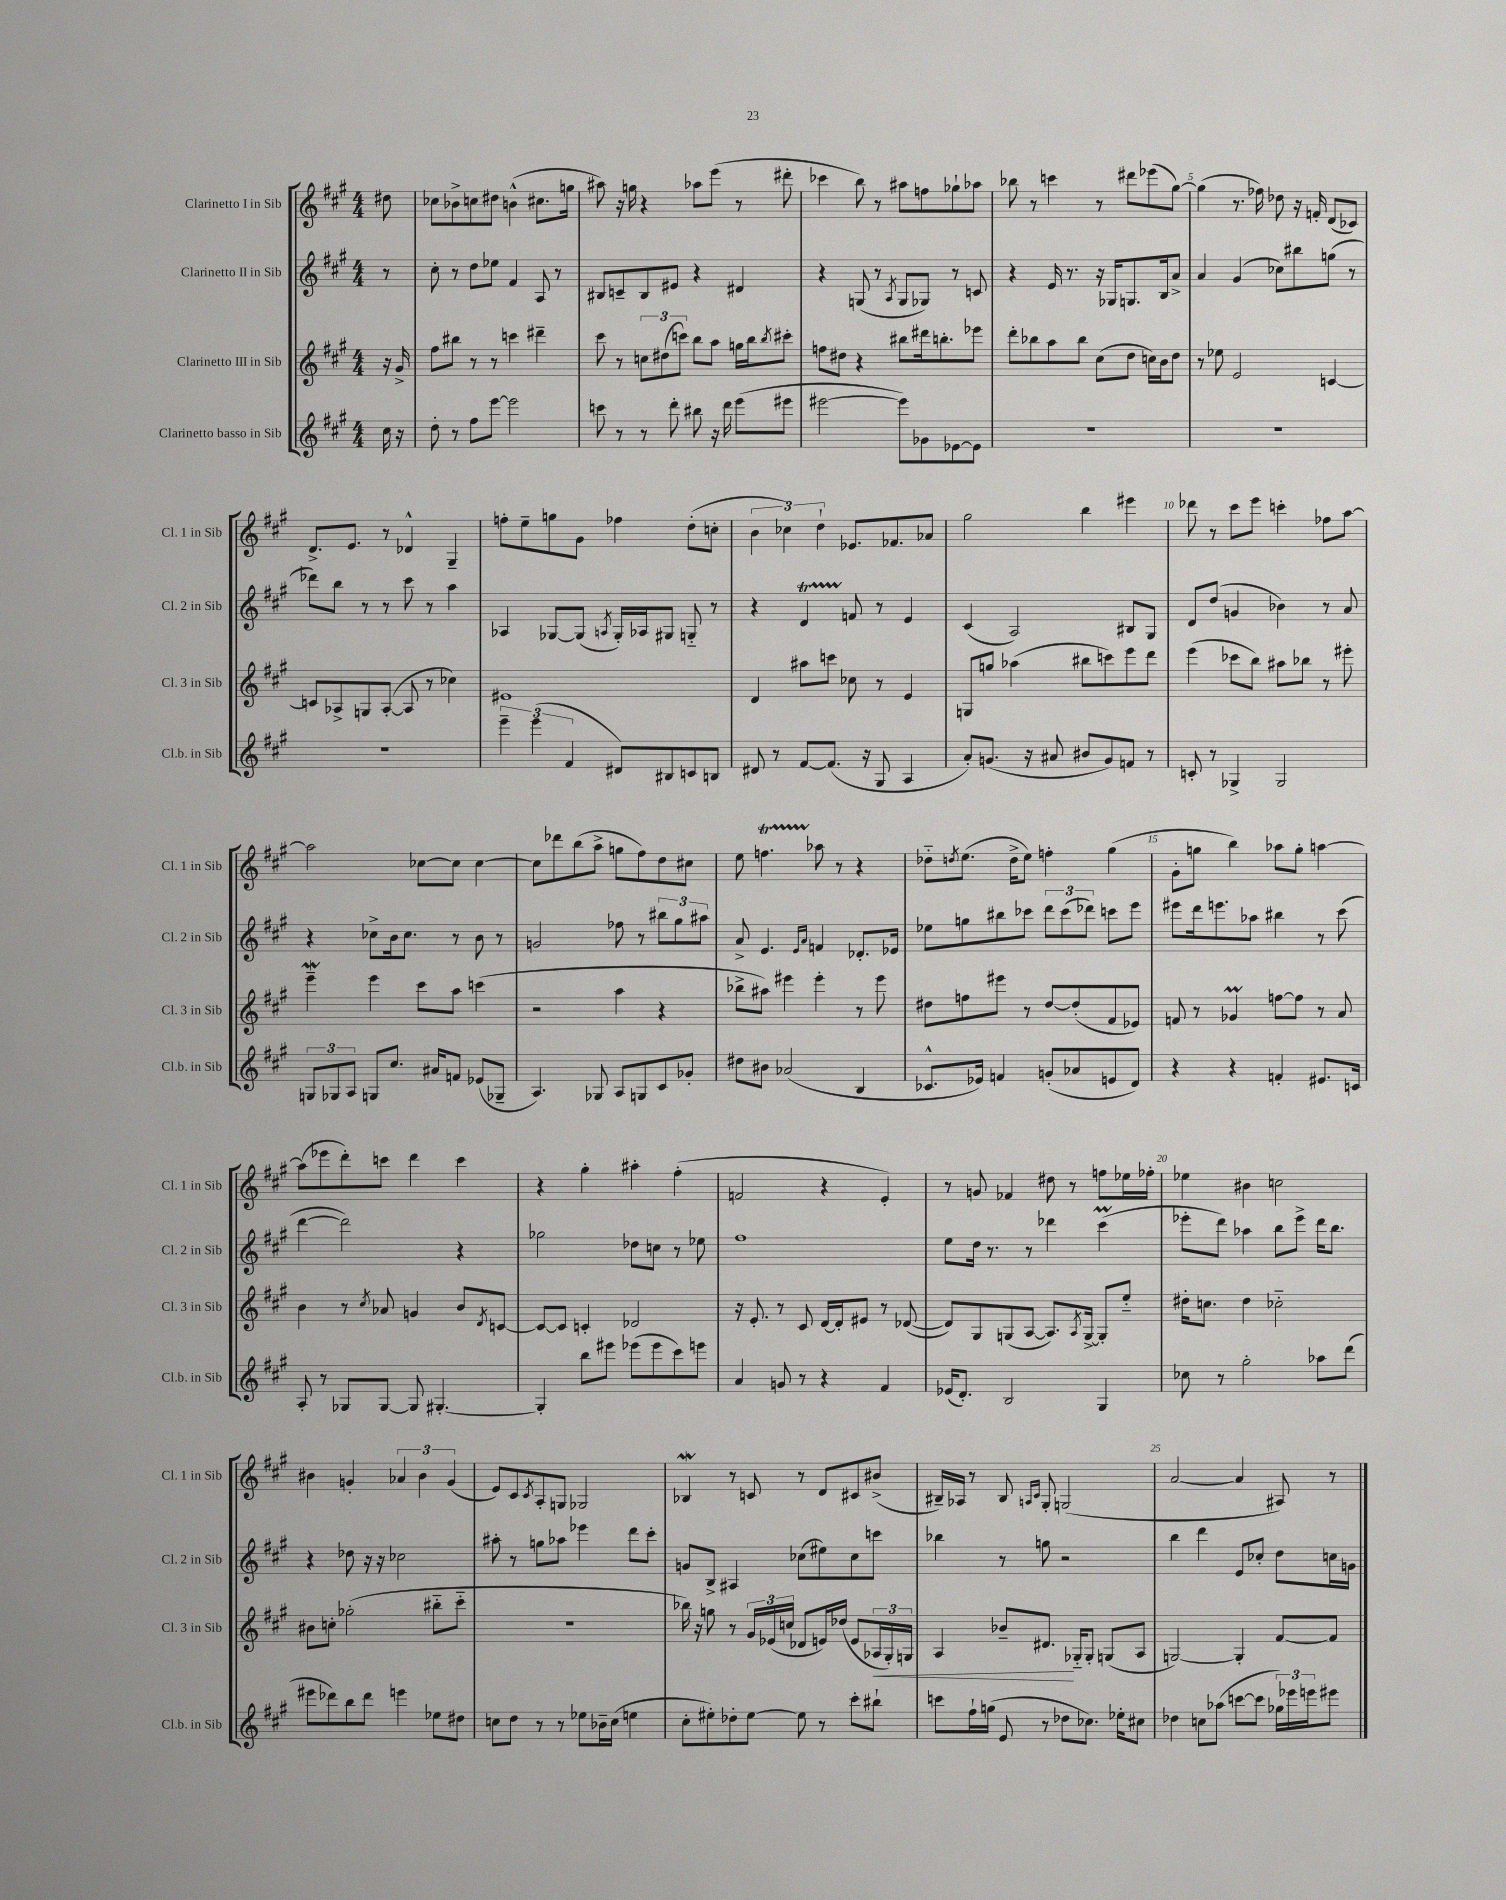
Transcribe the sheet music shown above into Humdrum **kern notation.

**kern	**kern	**dynam	**kern	**kern
*part4	*part3	*part3	*part2	*part1
*staff4	*staff3	*staff3	*staff2	*staff1
*I"Clarinetto basso in Sib	*I"Clarinetto III in Sib	*	*I"Clarinetto II in Sib	*I"Clarinetto I in Sib
*I'Cl.b. in Sib	*I'Cl. 3 in Sib	*	*I'Cl. 2 in Sib	*I'Cl. 1 in Sib
*clefG2	*clefG2	*	*clefG2	*clefG2
*k[f#c#g#]	*k[f#c#g#]	*	*k[f#c#g#]	*k[f#c#g#]
*M4/4	*M4/4	*	*M4/4	*M4/4
=	=	=	=	=
16cc#\	16r	.	8r	8dd#X\
16r	16g#^/	.	.	.
=1	=1	=1	=1	=1
8dd'\	8ff#\L	.	8cc#'\	8cc-X\L
8r	8bb#X\J	.	8r	8b-X^\
8ff#\L	8r	.	8dd\L	8ccn\
[8eee\J	8r	.	8ee-X\J	8dd#X\J
2eee\]	4cccn\	.	4f#/	(4bn^^\
.	4ddd#X~\	.	8A/	8.cc#X\L
.	.	.	8r	.
.	.	.	.	16ggn\Jk
=2	=2	=2	=2	=2
8cccn\	8ccc#\	.	8B#X/L	8aa#X\)
8r	8r	.	8cn~/	16r
.	.	.	.	16ggn\
8r	12ccn\L	.	8B#/	4r
.	(12dd#X\	.	.	.
8ddd'\	.	.	8e#X/J	.
.	12cccn\J)	.	.	.
8bb#X\	8bb\L	.	4r	8aa-X\L
16r	8aa\J	.	.	(8eee\J
16ddd\	.	.	.	.
(8eee\L	16ggn\LL	.	4d#X/	8r
.	16bb\J	.	.	.
.	8qbb/	.	.	.
8eee#X\J	8ccc#X'\J	.	.	8ddd#X'\
=3	=3	=3	=3	=3
[2eee#X\	8ffn\L	.	4r	4ccc-X\
.	8dd#X\J	.	.	.
.	4r	.	(8Gn/	8bb\)
.	.	.	8r	8r
.	.	.	8qA/	.
8eee#\L])	8bb#X\L	.	8G/L	8aa#X\L
8g-X\	16ddd#X\k	.	8G-X/J)	8ffn\
.	8.bbn'\	.	.	.
[8e-X\	.	.	8r	8gg-X`\
8e-\J]	8eee-X\J	.	8cn/	8aa-X\J
=4	=4	=4	=4	=4
1r	8ddd'\L	.	4r	8bb-X\
.	8bb-X\	.	.	8r
.	8aa\	.	16e/	4cccn\
.	.	.	8.r	.
.	8bb-\J	.	.	.
.	(8cc#\L	.	16r	8r
.	.	.	16G-X/KL	.
.	8dd\J	.	8.Gn/	8ddd#X\L
.	16ccn\LL)	.	.	(8eee-X\
.	16b\J	.	16B/k	.
.	8dd\J	.	8a^/J	[8gg#\J)
=5	=5	=5	=5	=5
1r	8r	.	4a/	(4gg#\]
.	8ee-X\	.	.	.
.	2e/	.	(4g#/	8.r
.	.	.	.	16ff-X\)
.	.	.	8cc-X\L)	8dd-X\
.	.	.	8bb#X\	16r
.	.	.	.	16fn'/
.	[4cn/	.	(8ggn\J	(8d/L
.	.	.	8r	8c-X/J)
!!LO:LB:g=z
=6	=6	=6	=6	=6
1r	8cn/L]	.	8ddd-X\L)	8.d^/L
.	8A-X^/	.	8bb\J	.
.	.	.	.	8.e/J
.	8Gn/	.	8r	.
.	([8A-'/J	.	8r	8r
.	8A-/]	.	8ccc#\	4d-X^^/
.	8r	.	8r	.
.	4cc-X\)	.	4aa\	4G#~/
=7	=7	=7	=7	=7
6eee~\	1e#X	.	4A-X/	8ffn'\L
.	.	.	.	8ee~\
(6eee\	.	.	.	.
.	.	.	[8G-X/L	8ggn\
6f#/	.	.	.	.
.	.	.	(8G-/J]	8g#\J
.	.	.	8qAn/	.
8d#X/L)	.	.	16G-'/LL)	4ff-X\
.	.	.	16A-X/J	.
8B#X/	.	.	8G#X/J	.
8cn/	.	.	8Gn/	(8dd'\L
8Bn/J	.	.	8r	8ccn'\J
=8	=8	=8	=8	=8
8d#X/	4d/	.	4r	6b\
8r	.	.	.	.
.	.	.	.	6cc-X\)
[8f#/L	8aa#X\L	.	4dT/	.
.	.	.	.	6dd`\
(8.f#/J]	8cccn\J	.	.	.
.	8cc-X\	.	8fn/	8.e-X/L
16r	.	.	.	.
8G#/	8r	.	8r	.
.	.	.	.	8.f-X/
4A/	4e/	.	4e/	.
.	.	.	.	8a-X/J
=9	=9	=9	=9	=9
8a'/L)	8Gn/L	.	(4c#/	2gg#\
(8.gn/J	8ggn/J	.	.	.
.	(4aa-X\	.	2A/)	.
16r	.	.	.	.
8a#X/	.	.	.	.
8b#X/L	8bb#X\L	.	.	4bb\
8g/)	8cccn\)	.	.	.
8fn/J	8eee\	.	8B#X/L	4eee#X\
8r	8ddd\J	.	8G#/J	.
=10	=10	=10	=10	=10
8cn'/	(4eee\	.	8d/L	8ddd-X\
8r	.	.	(8dd/J	8r
4G-X^/	8ccc-X\L	.	4gn/	8ccc#\L
.	8bb\J)	.	.	8eee\J
2G-/	8aa#X\L	.	4b-X\)	4cccn'\
.	8bb-X\J	.	.	.
.	8r	.	8r	8ff-X\L
.	8eee#X'\	.	8a/	[8aa\J
!!LO:LB:g=z
=11	=11	=11	=11	=11
12Gn/L	4eeeW~\	.	4r	2aa\]
12G-X/	.	.	.	.
12A/J	.	.	.	.
8Gn/L	4eee\	.	8cc-X^\L	.
8.cc#/J	.	.	16b\k	.
.	.	.	8.cc-\J	.
.	8ccc#\L	.	.	[8cc-X\L
16a#X/KL	.	.	.	.
8fn/J	8aa\J	.	8r	8cc-\J]
(8e-X/L	(4cccn\	.	8b\	[4cc-\
8G-X~/J	.	.	8r	.
=12	=12	=12	=12	=12
4.A/)	2r	.	2gn/	8cc-\L]
.	.	.	.	8ddd-X\
.	.	.	.	(8bb\
8G-X/	.	.	.	8aa^\J
8A/L	4aa\	.	8ff-X\	8ggn\L
8Gn/	.	.	8r	8ff#\)
8c#/	4r	.	12bb#X\L	8dd\
.	.	.	12gg#\	.
8g-X'/J	.	.	.	8cc#X\J
.	.	.	12aa#X\J	.
=13	=13	=13	=13	=13
8dd#X\L	8bb-X^\L	.	8a^/	8ee\
8b#X\J	8aa#X\J)	.	4.e/	4.ffnT\
(2a-X/	4eee#X\	.	.	.
.	.	.	16qqe/LL	.
.	.	.	16qqa/JJ	.
.	4eee#'\	.	4fn/	8aa-X\
.	.	.	.	8r
4B/	8r	.	8.d-X'/L	4r
.	8eee#\	.	.	.
.	.	.	16e-X/Jk	.
=14	=14	=14	=14	=14
8.c-X^^/L	8dd#X\L	.	8ee-X\L	8dd-X\L
.	.	.	.	8qddn/
.	8ffn\	.	8ggn\	(8.ee\J
16e-X/Jk)	.	.	.	.
4fn/	8eee#X\J	.	8bb#X\	.
.	.	.	.	16dd^\KL
.	8r	.	8ccc-X\J	8ee\J)
(8gn'/L	[8dd#/L	.	12ddd\L	4ffn'\
.	.	.	(12ccc-\	.
8a-X/	(8dd#'/]	.	.	.
.	.	.	12ddd-X\J)	.
8en/	8f#/	.	8cccn\L	(4gg#\
8d/J)	8e-X/J)	.	8eee\J	.
=15	=15	=15	=15	=15
4r	8fn/	.	8eee#X\L	8g#'\L
.	8r	.	16ddd\k	8ggn\J
.	.	.	8.eeen\	.
4r	4g-XM/	.	.	4bb\)
.	.	.	8aa-X\J	.
4fn'/	[8ffn\L	.	4bb#X\	8aa-X\L
.	8ff\J]	.	.	8gg'\J
8.e#X/L	8r	.	8r	[4aan\
.	8a/	.	(8ccc#\	.
16cn/Jk	.	.	.	.
!!LO:LB:g=z
=16	=16	=16	=16	=16
8A'/	4b\	.	[4ddd\	(8aa\L]
8r	.	.	.	8eee-X\
8G-X/L	8r	.	2ddd\])	8ddd'\)
.	8qcc#/	.	.	.
[8G-/J	8a-X/	.	.	8cccn\J
8G-/]	4gn/	.	.	4ddd\
[4.G#X'/	.	.	.	.
.	8b/L	.	4r	4ccc\
.	8qd/	.	.	.
.	[8cn/J	.	.	.
=17	=17	=17	=17	=17
4G#'/]	8c/L_	.	2gg-X\	4r
.	8c/J]	.	.	.
8bb\L	4cn'/	.	.	4gg#'\
8eee#X\J	.	.	.	.
(8eee-X\L	2d-X/	.	8dd-X\L	4aa#X'\
8eee-\	.	.	8ccn\J	.
8ccc#\)	.	.	8r	(4ff#'\
8eeen\J	.	.	8ee-X\	.
=18	=18	=18	=18	=18
4a/	16r	.	1ff#	2fn/
.	8.e'/	.	.	.
8gn/	8r	.	.	.
8r	8c#/	.	.	.
4r	[16d/LL	.	.	4r
.	16d'/J]	.	.	.
.	8e#X/J	.	.	.
4f#/	8r	.	.	4e'/)
.	([8d-X/	.	.	.
=19	=19	=19	=19	=19
(16e-X/KL	8d-/L])	.	8ee\L	8r
8.d'/J)	.	.	.	.
.	8G#/	.	16dd\Jk	8gn/
.	.	.	8.r	.
2B/	(8Gn/	.	.	4f-X/
.	[8A/J	.	8r	.
.	8.A/L])	.	4ddd-X\	8dd#X\
.	.	.	.	8r
.	8qA/	.	.	.
.	[16G^/Jk	.	.	.
4G#/	8G'/L]	.	(4ccc#m\	8ffn\L
.	8ee/J	.	.	16ee-X\L
.	.	.	.	16ff-X'\JJ
=20	=20	=20	=20	=20
8cc-X\	16dd#X'\KL	.	8eee-X'\L	4ee-X\
.	8.ccn\J	.	.	.
8r	.	.	8ddd\J)	.
2gg#'\	4dd#\	.	4aa-X\	4b#X\
.	2cc-X\	.	8bb\L	2ccn\
.	.	.	8eee-^\J	.
8aa-X\L	.	.	16ddd\KL	.
.	.	.	8.bb\J	.
(8ddd\J	.	.	.	.
!!LO:LB:g=z
=21	=21	=21	=21	=21
8eee#X\L	8b#X\L	.	4r	4b#X\
8ddd-X\)	8ccn'\J	.	.	.
8bb\	(2gg-X'\	.	8dd-X\	4gn'/
8ddd-\J	.	.	16r	.
.	.	.	16r	.
4eeen\	.	.	2cc-X\	6a-X/
.	.	.	.	6b#\
8ee-X\L	8bb#X\L	.	.	.
.	.	.	.	(6g/
8dd#X\J	8ccc#\J	.	.	.
=22	=22	=22	=22	=22
8ccn\L	1r	.	8aa#X'\	8e/L)
8dd\J	.	.	8r	8c#/
.	.	.	.	8qc#/
8r	.	.	8ggn\L	8A'/
8r	.	.	8aa-X\J	8Gn/J
8ee-X\L	.	.	4eee-X\	2G-X/
16b-X~\L	.	.	.	.
(16cc\JJ	.	.	.	.
4een\	.	.	8ddd\L	.
.	.	.	8ccc#'\J	.
=23	=23	=23	=23	=23
8cc#'\L	16bb-X\)	.	8gn/L	4B-Xw/
.	16r	.	.	.
8ee#X'\)	8ggn\	.	8B^/J	.
8dd-X'\	8r	.	4A#X/	8r
[8ee#\J	24g#/LL	.	.	8cn/
.	(24e-X/	.	.	.
.	24ccn/JJ	.	.	.
8ee#\]	8d-X/L	.	(8cc-X\L	8r
8r	16en/L)	.	8ee#X\)	8d/L
.	(16dd-X/JJ	.	.	.
8ccc#'\L	8e/L	.	8cc-\	8c#X/
!	!	!LO:HP:b	!	!
8bb#X`\J	24A-X/L	<	8cccn\J	(8b#X^/J
.	24G#'/)	.	.	.
.	24Gn/JJ	.	.	.
=24	=24	=24	=24	=24
8cccn\L	4A/	.	4bb-X\	16B#X~/LL)
.	.	.	.	16A-X/JJ
16ff#`\L	.	.	.	8r
(16ggn\JJ	.	.	.	.
8e/	8b-X~/L	.	8r	8B#/
.	.	.	.	16qqAn/LL
.	.	.	.	16qqc#/JJ
8r	8.d#X/J	.	8ggn\	8G#'/
8dd-X\L	.	.	2r	(2Gn/
.	16G-X/KL	[	.	.
8.cc-X\J)	8G-'/J	.	.	.
.	(8Gn/L	.	.	.
16ee-X'\KL	.	.	.	.
8cc#X\J	8A/J	.	.	.
=25	=25	=25	=25	=25
4dd-X\	[2Gn/)	.	4bb\	[2a/
8ccn\L	.	.	4ddd\	.
(8aa-X\J	.	.	.	.
[8cccn\L	4G'/]	.	8e/L	4a/]
8ccc\J]	.	.	8cc-X'/J	.
24gg-X\LL)	[8f#/L	.	8dd\L	8A#X/)
24eee-X\	.	.	.	.
24eeen\J	.	.	.	.
8eee#X\J	8f#/J]	.	16ccn\L	8r
.	.	.	16gn\JJ	.
==	==	==	==	==
*-	*-	*-	*-	*-
